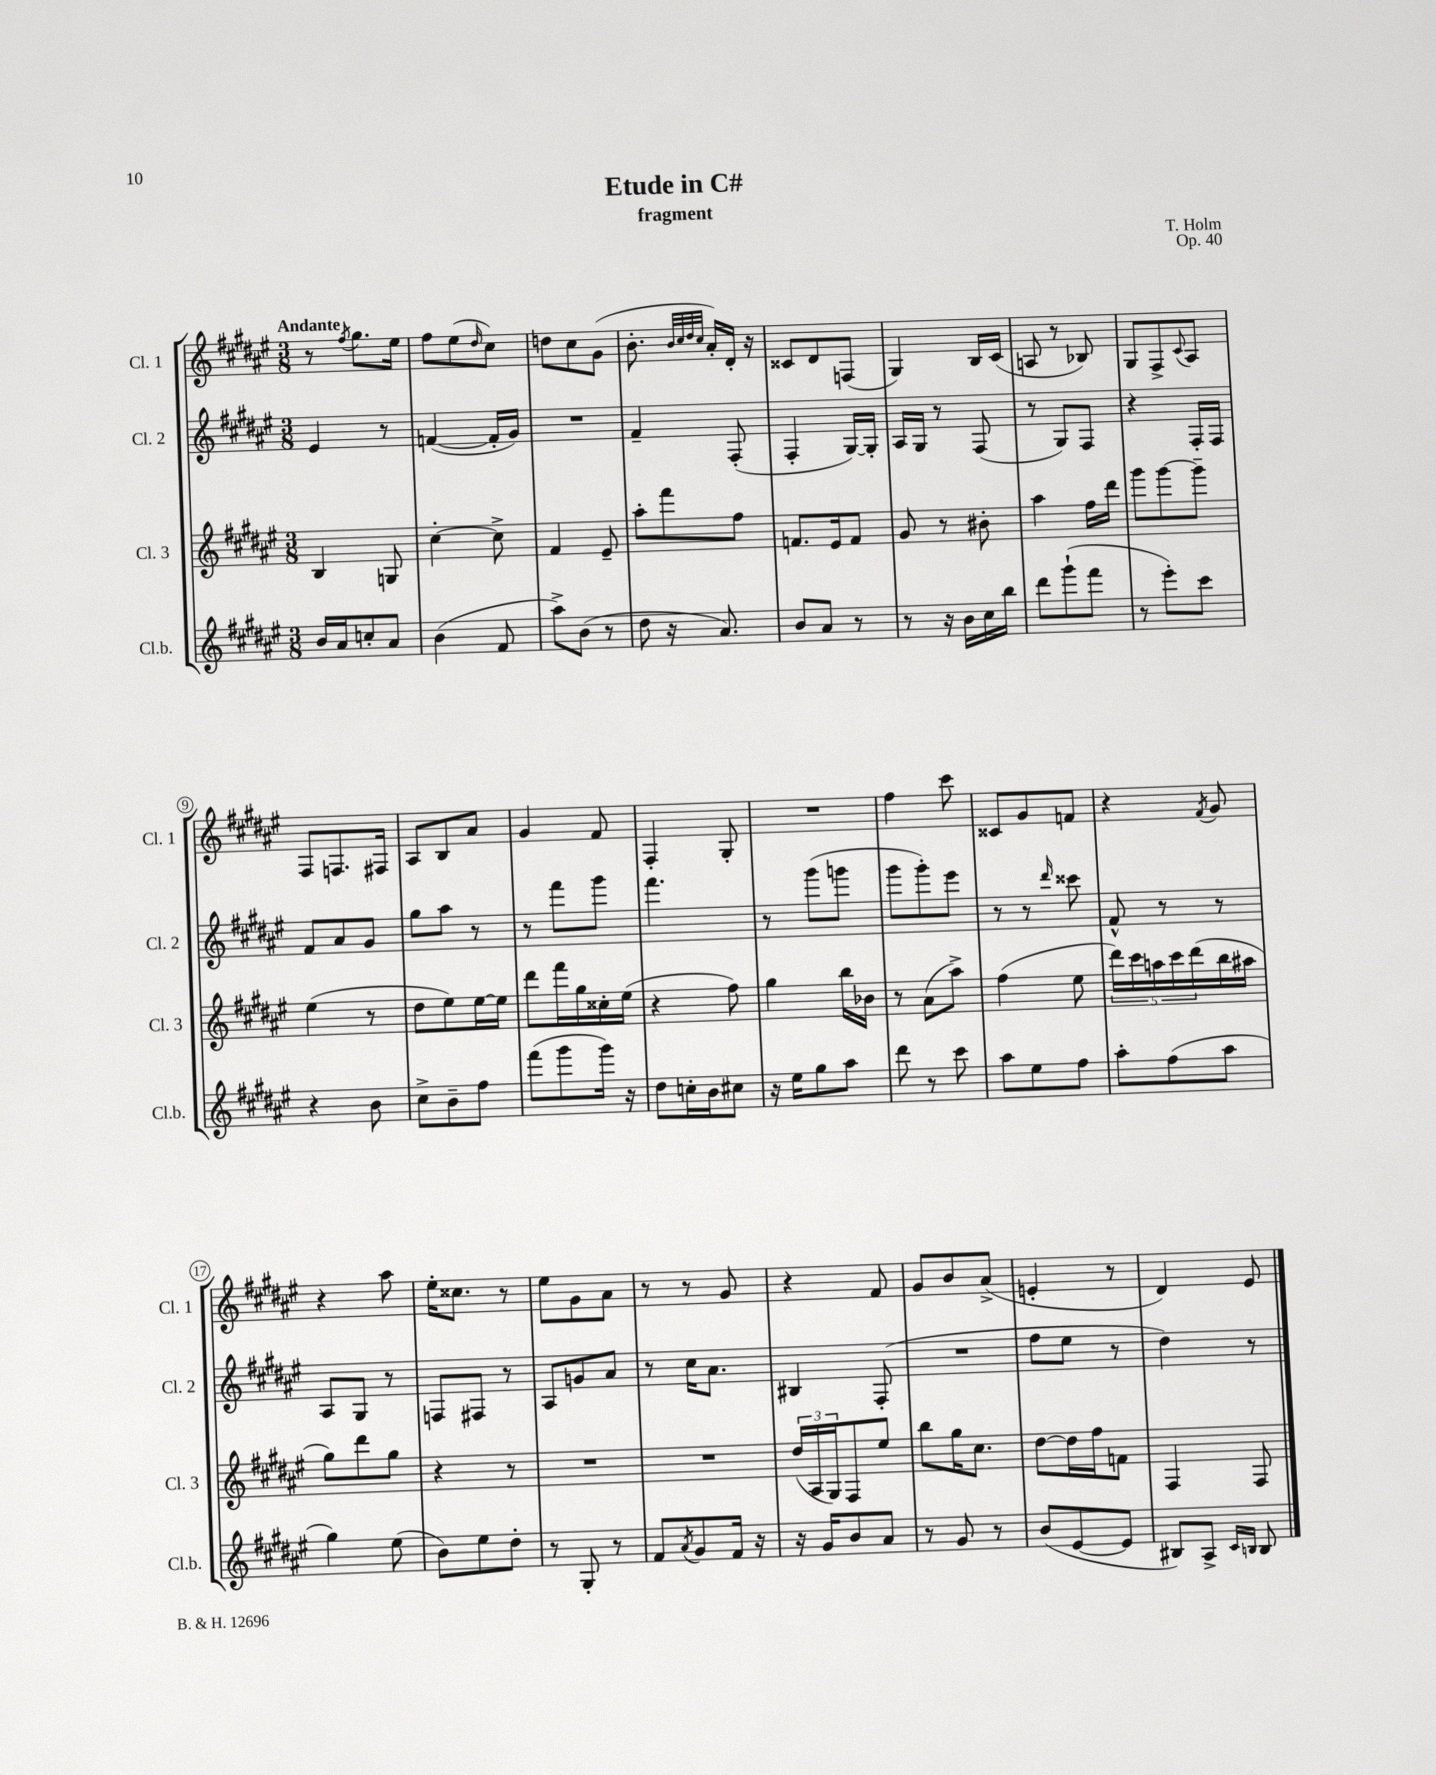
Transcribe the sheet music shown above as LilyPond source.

\header { title = "Etude in C#" composer = "T. Holm" subtitle = "fragment" opus = "Op. 40" }
<<
\new StaffGroup <<
\new Staff = "s0" \with { instrumentName = "Cl. 1" shortInstrumentName = "Cl. 1" } {
    \clef treble \key fis \major \numericTimeSignature \time 3/8 \tempo "Andante"
    r8 \acciaccatura { fis''8 } gis''8. eis''16 |
    fis''8 eis''8( \grace { dis''16 } cis''8) |
    d''8 cis''8 gis'8( |
    b'8.-. \grace { b'32 cis''32 dis''32 cis''32 } ais'16-.) dis'16-. r16 |
    cisis'8 dis'8 f8( |
    gis4) b16 cis'16( |
    a8 r8 bes8) |
    gis8 fis8-> \appoggiatura { cis'8 } ais8 |
    fis8 f8. fis16 |
    ais8 b8 ais'8 |
    gis'4 fis'8 |
    fis4-. gis8-. |
    R4. |
    fis''4 cis'''8 |
    cisis'8 gis'8 f'8 |
    r4 \acciaccatura { fis'8 } gis'8 |
    r4 ais''8 |
    eis''16-. cisis''8. r8 |
    eis''8 gis'8 ais'8 |
    r8 r8 gis'8 |
    r4 fis'8 |
    gis'8 b'8 ais'8->( |
    e'4-. r8 |
    dis'4) eis'8 \bar "|." |
}
\new Staff = "s1" \with { instrumentName = "Cl. 2" shortInstrumentName = "Cl. 2" } {
    \clef treble \key fis \major \numericTimeSignature \time 3/8
    eis'4 r8 |
    f'4~( f'16-. gis'16) |
    R4. |
    fis'4-- fis8-.( |
    fis4-. gis16~) gis16-. |
    ais16 gis16 r8 fis8( |
    r8 gis8) fis8 |
    r4 fis16-. fis16 |
    fis'8 ais'8 gis'8 |
    gis''8 ais''8 r8 |
    r8 fis'''8 gis'''8 |
    fis'''4. |
    r8 gis'''8( g'''8 |
    gis'''8 gis'''8-.) eis'''8 |
    r8 r8 \grace { dis'''16 } cisis'''8 |
    fis'8-^ r8 r8 |
    ais8 gis8 r8 |
    f8 fis8 r8 |
    ais8 g'8 ais'8 |
    r8 cis''16 ais'8. |
    bis4 fis8-.( |
    R4. |
    fis''8 eis''8 r8 |
    dis''4) r8 \bar "|." |
}
\new Staff = "s2" \with { instrumentName = "Cl. 3" shortInstrumentName = "Cl. 3" } {
    \clef treble \key fis \major \numericTimeSignature \time 3/8
    b4 g8 |
    cis''4~-. cis''8-> |
    fis'4 eis'8-- |
    ais''8-. fis'''8 fis''8 |
    f'8. eis'16 f'8 |
    gis'8 r8 bis'8-. |
    ais''4 fis''16 dis'''16 |
    gis'''8 gis'''8~ gis'''8-- |
    eis''4( r8 |
    dis''8 eis''8) eis''16~ eis''16 |
    dis'''8 fis'''16 gis''16 cisis''16-. eis''16( |
    r4 fis''8) |
    gis''4 b''16 bes'16 |
    r8 ais'8( ais''8->) |
    fis''4( eis''8 |
    \tuplet 5/4 { dis'''16) cis'''16 a''16 cis'''16 dis'''16( } b''16 ais''16 |
    gis''8) dis'''8 gis''8 |
    r4 r8 |
    R4. |
    R4. |
    \tuplet 3/2 { dis''16( ais16 gis16) } fis8 eis''8 |
    b''8 gis''16 cis''8. |
    dis''8~ dis''16 fis''16 f'8 |
    fis4 fis8 \bar "|." |
}
\new Staff = "s3" \with { instrumentName = "Cl.b." shortInstrumentName = "Cl.b." } {
    \clef treble \key fis \major \numericTimeSignature \time 3/8
    b'16 ais'16 c''8-. ais'8 |
    b'4( fis'8 |
    ais''8->) b'8( r8 |
    dis''8 r16 ais'8.) |
    b'8 ais'8 r8 |
    r8 r16 b'16 cis''16 b''16 |
    dis'''8 gis'''8-!( fis'''8 |
    r8 eis'''8-.) cis'''8 |
    r4 b'8 |
    cis''8-> b'8-- fis''8 |
    fis'''8( gis'''8 gis'''16) r16 |
    dis''8 c''16-. b'16 cis''8 |
    r16 eis''16 gis''8 ais''8 |
    dis'''8 r8 cis'''8 |
    ais''8 eis''8 fis''8 |
    ais''8-. fis''8( ais''8 |
    gis''4) eis''8( |
    b'8) eis''8 dis''8-. |
    r8 gis8-. r8 |
    fis'8 \acciaccatura { ais'8 } gis'8 fis'16 r16 |
    r16 gis'16 b'8 ais'8 |
    r8 gis'8 r8 |
    b'8( eis'8~ eis'8 |
    bis8) ais8-> \grace { cis'16 b16 } b8 \bar "|." |
}
>>
>>
\layout { \context { \Score \override BarNumber.stencil = #(make-stencil-circler 0.1 0.3 ly:text-interface::print) } }
